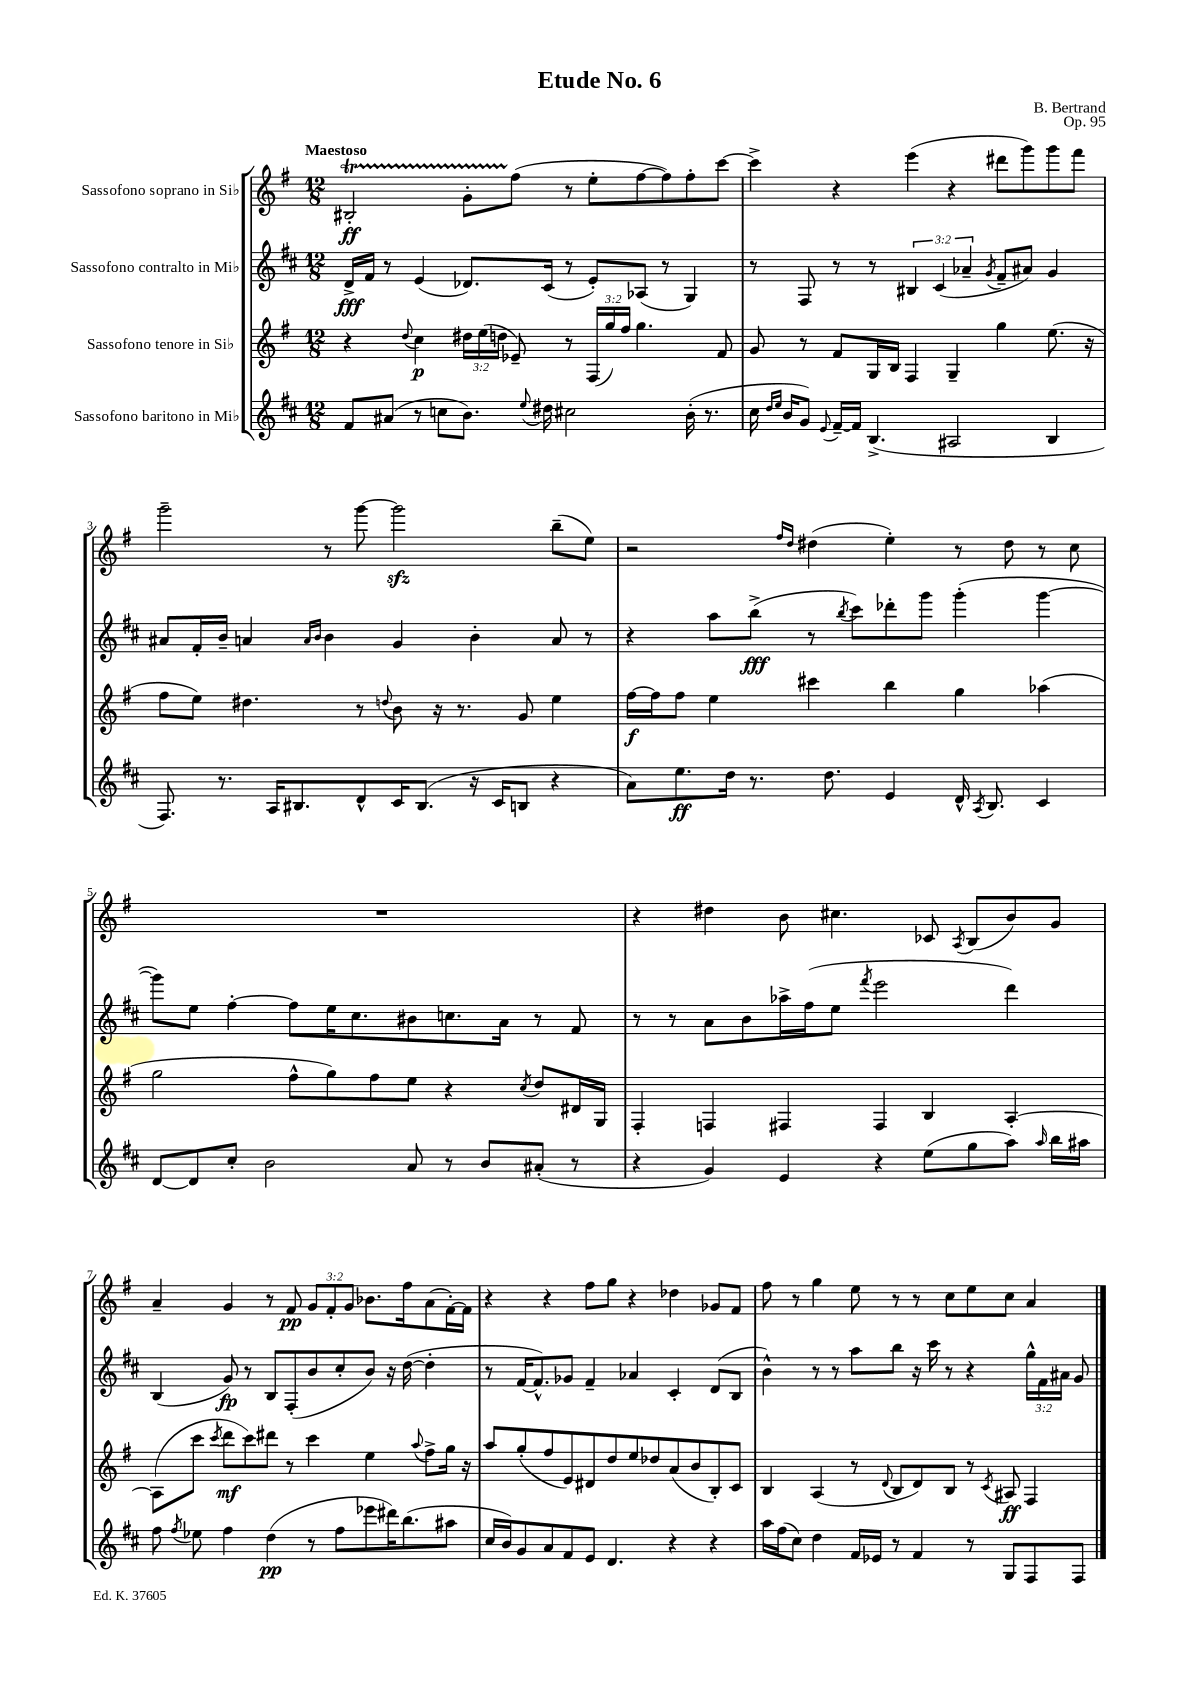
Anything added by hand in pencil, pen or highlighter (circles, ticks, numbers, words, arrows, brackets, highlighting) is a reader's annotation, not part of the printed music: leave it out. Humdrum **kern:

**kern	**kern	**kern	**kern
*staff4	*staff3	*staff2	*staff1
*clefG2	*clefG2	*clefG2	*clefG2
*k[f#c#]	*k[f#]	*k[f#c#]	*k[f#]
*M12/8	*M12/8	*M12/8	*M12/8
8f#/L	4r	16d^/LL	2B#'/
.	.	16f#/JJ	.
(8a#/J	.	8r	.
.	8qqdd/	.	.
8r	4cc\	(4e/	.
8cc\L	.	.	.
8.b\J)	24dd#\LL	8.d-/L)	8g'\L
.	(24ee\	.	.
.	24dd\JJ	.	.
.	8e-~/)	.	(8ff#\J
8qqee/	.	.	.
16dd#\	.	(16c#/Jk	.
2cc#\	8r	8r	8r
.	(24F#/LL	8e'/L)	8ee'\L
.	24gg/)	.	.
.	24ff#/JJ	.	.
.	4.gg\	(8A-/J	[8ff#\
.	.	8r	8ff#\])
(16b'\	.	4G/)	8ff#'\
8.r	.	.	.
.	8f#/	.	[8ccc\J
=	=	=	=
16cc#\	8g/	8r	4ccc^\]
16qqdd/LL	.	.	.
16qqee/JJ	.	.	.
16b/LK	.	.	.
8g/J)	8r	8F#/	.
8qqe/	.	.	.
[16f#~/LL	8f#/L	8r	4r
16f#/]JJ	.	.	.
(4.B^/	16G/L	8r	.
.	16B/JJ	.	.
.	4F#/	6B#/	(4eee\
.	.	(6c#/	.
2A#/	4G~/	.	4r
.	.	6a-~/	.
.	.	8qg/	.
.	4gg\	8f#~/L	8ddd#\L
.	.	8a#/J)	8ggg\)
4B/	(8.ee\	4g/	8ggg\
.	.	.	8fff#\J
.	16r	.	.
=	=	=	=
8.F#/)	8ff#\L	8a#/L	2ggg~\
.	8ee\J)	16f#'/L	.
8.r	.	16b~/JJ	.
.	4.dd#\	4a/	.
16A/LK	.	.	.
8.B#/	.	.	.
.	.	16qqa/LL	.
.	.	16qqb/JJ	.
.	.	4b\	8r
8d^^/	8r	.	[8ggg\
.	8qqdd/	.	.
16c#/K	8b\	4g/	2ggg\]
(8.B#/J	.	.	.
.	16r	.	.
.	8.r	.	.
16r	.	4b'\	.
16c#/LK	.	.	.
8B/J	8g/	.	.
4r	4ee\	8a/	(8bb~\L
.	.	8r	8ee\J)
=	=	=	=
8a\L)	[16ff#\LL	4r	2r
.	16ff#\]J	.	.
8.ee\	8ff#\J	.	.
.	4ee\	8aa\L	.
16dd\Jk	.	.	.
8.r	.	(8bb^\J	.
.	.	.	16qqff#/LL
.	.	.	16qqdd/JJ
.	4ccc#\	8r	(4dd#\
8.dd\	.	.	.
.	.	8qbb/	.
.	.	8ccc#\L)	.
4e/	4bb\	8ddd-'\	4ee'\)
.	.	8ggg\J	.
16d^^/	4gg\	(4ggg'\	8r
8qA/	.	.	.
8.B/	.	.	.
.	.	.	8dd#\
4c#/	(4aa-\	[4ggg\	8r
.	.	.	8cc\
=	=	=	=
[8d/L	2gg\	8ggg\]L)	1.r
8d/]	.	8ee\J	.
8cc#'/J	.	[4ff#'\	.
2b\	.	.	.
.	8ff#^^\L	8ff#\]L	.
.	8gg\)	16ee\K	.
.	.	8.cc#\	.
.	8ff#\	.	.
8a/	8ee\J	8b#\	.
8r	4r	8.cc\	.
8b/L	.	.	.
.	.	16a\Jk	.
.	8qcc/	.	.
(8a#'/J	8dd/L	8r	.
8r	16d#/L	8f#/	.
.	16G/JJ	.	.
=	=	=	=
4r	4F#'/	8r	4r
.	.	8r	.
4g/)	4F/	8a\L	4dd#\
.	.	8b\	.
4e/	4F#/	16aa-^\L	8b\
.	.	(16ff#\J	.
.	.	8ee\J	4.cc#\
.	.	8qfff#/	.
4r	4F#/	2eee\	.
(8ee\L	4B/	.	8c-/
.	.	.	8qA/
8gg\	.	.	(8B/L
8aa\J)	[4A'/	4ddd\)	8b/)
16qqaa/	.	.	.
16bb\LL	.	.	8g/J
16aa#\JJ	.	.	.
=	=	=	=
8ff#\	(8A\]L	(4B/	4a~/
8qff#/	.	.	.
8ee-\	8ccc\J	.	.
.	8qccc/	.	.
4ff#\	8ddd\L	8g/)	4g/
.	8ccc\)	8r	.
(4dd\	8ddd#\J	8B/L	8r
.	8r	(8F#'/	8f#/
8r	4ccc\	8b/	12g/L
.	.	.	12f#'/
8ff#\L	.	8cc#'/	.
.	.	.	12g/J
8eee-\	4ee\	8b/J)	8.b-\L
16ddd#\K)	.	16r	.
(8.bb\	.	([16dd\	16ff#\k
.	8qqaa/	.	.
.	8ff#^\L	4dd'\]	(8a\
8aa#\J	16gg\Jk	.	[16f#'\L)
.	16r	.	16f#\]JJ
=	=	=	=
16cc#/LL	8aa/L	8r	4r
16b/J)	.	.	.
8g/	(8gg'/	[16f#/LK	.
.	.	8.f#^^/])	.
8a/	8ff#/	.	4r
8f#/	8e/)	8g-/J	.
8e/J	8d#/	4f#~/	8ff#\L
4.d/	8dd/	.	8gg\J
.	8ee/	4a-/	4r
.	8dd-/	.	.
4r	(8a/	4c#'/	4dd-\
.	8b/	.	.
4r	8B'/)	(8d/L	8g-/L
.	8c/J	8B/J	8f#/J
=	=	=	=
16aa\LL	4B/	4b^^\)	8ff#\
(16ff#\J	.	.	.
8cc#\J)	.	.	8r
4dd\	(4A/	8r	4gg\
.	.	8r	.
16f#/LL	8r	8aa\L	8ee\
16e-/JJ	.	.	.
.	8qqd/	.	.
8r	8B/L	8bb\J	8r
4f#/	8d/)	16r	8r
.	.	16ccc#\	.
.	8B/J	8r	8cc\L
8r	8r	4r	8ee\
.	8qc/	.	.
8G/L	8A#/	.	8cc\J
8F#/	4F#/	24gg^^\LL	4a/
.	.	24f#\	.
.	.	24a#\JJ	.
8F#/J	.	8g/	.
==	==	==	==
*-	*-	*-	*-
